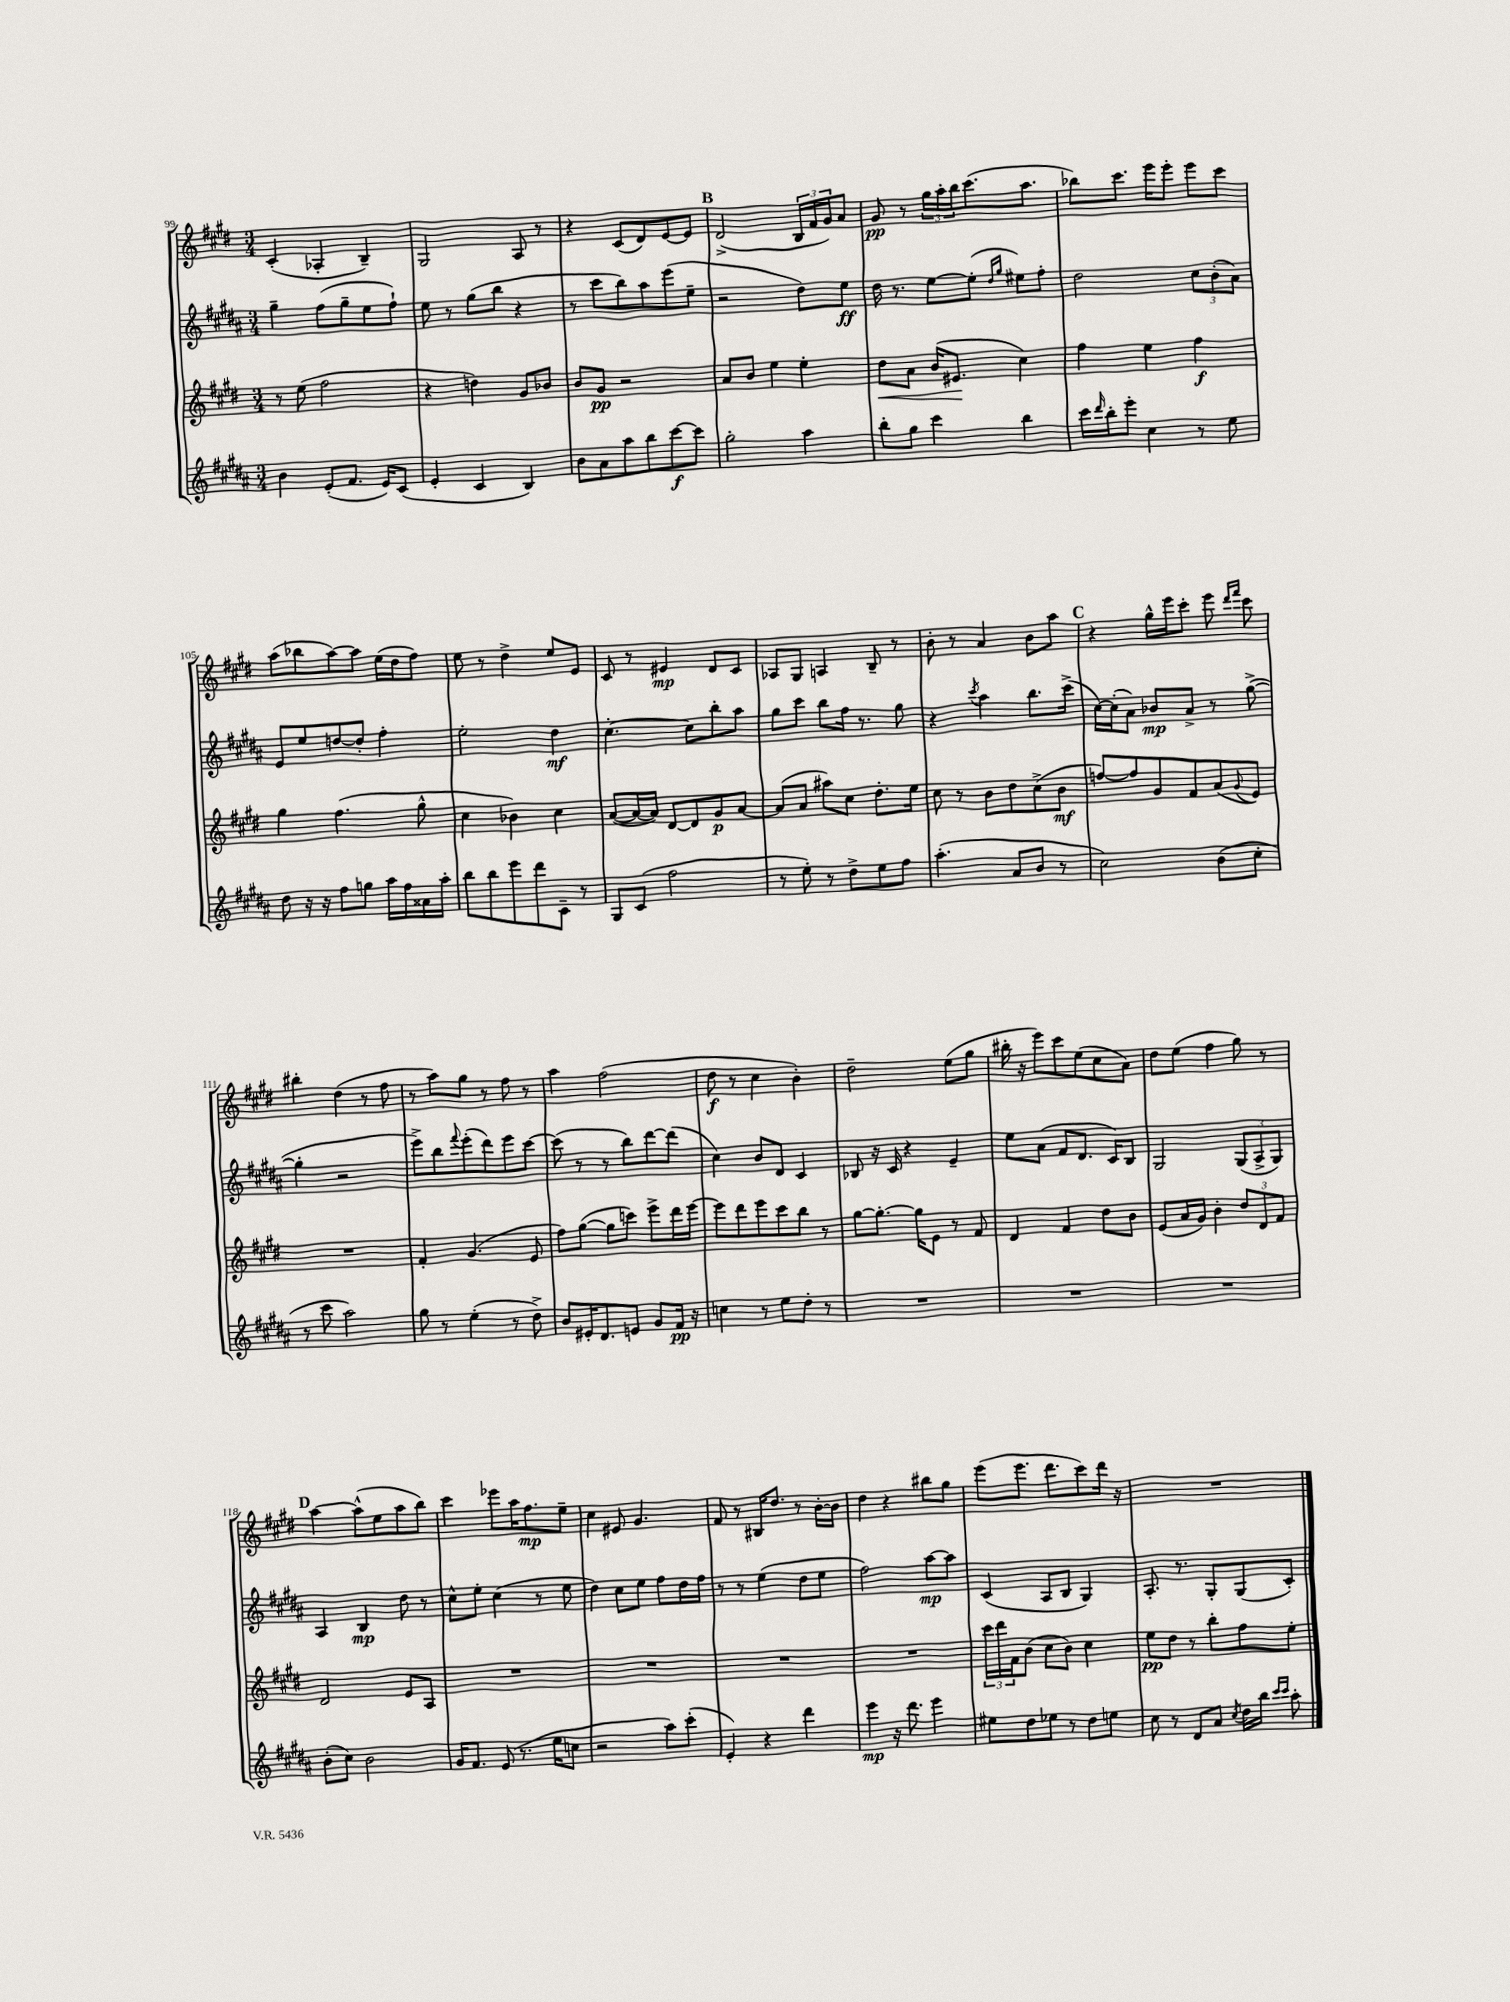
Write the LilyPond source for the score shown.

<<
\new StaffGroup <<
\new Staff = "s0" {
    \clef treble \key e \major \numericTimeSignature \time 3/4
    cis'4-.( aes4-. b4--) |
    gis2 a8 r8 |
    r4 cis'8( dis'8) e'8~ e'8 |
    \mark \markup { \bold "B" } dis'2->( \tuplet 3/2 { b16 fis'16 gis'16) } a'8 |
    gis'8\pp r8 \tuplet 3/2 { gis''16 a''16-. b''16 } cis'''8.( a''8. |
    bes''8) cis'''8. e'''16 e'''8-. e'''8 cis'''8 |
    a''8( bes''8 a''8~) a''8 e''16( dis''16 fis''8) |
    e''8 r8 dis''4-> e''8 e'8 |
    cis'8 r8 eis'4\mp dis'8 cis'8 |
    aes8 gis8 a4 b8-- r8 |
    b'8-. r8 a'4 b'8 a''8 |
    \mark \markup { \bold "C" } r4 gis''16-^ e'''16 cis'''8-. e'''8 \grace { dis'''16 fis'''16 } cis'''8 |
    bis''4-. dis''4( r8 fis''8 |
    r8 a''8) gis''8 r8 fis''8 r8 |
    a''4 fis''2( |
    dis''8\f r8 cis''4 b'4-.) |
    dis''2-- e''8( gis''8 |
    bis''16-. r16 e'''8) cis'''8 e''8( cis''8 a'8) |
    dis''8 e''8( fis''4 gis''8) r8 |
    \mark \markup { \bold "D" } a''4~ a''8-^( e''8 a''8 b''8) |
    cis'''4 ees'''8 a''16 fis''8.\mp e''8-- |
    cis''4 eis'8 gis'4. |
    fis'8 r8 bis16 dis''8. r8 b'16~-. b'16 |
    dis''4 r4 bis''8 gis''8 |
    e'''8( e'''8. dis'''8. cis'''8) dis'''16 r16 |
    R2. \bar "|." |
}
\new Staff = "s1" {
    \clef treble \key b \major \numericTimeSignature \time 3/4
    gis''4-- fis''8( gis''8-- e''8 fis''8-!) |
    e''8 r8 gis''8( b''8 r4 |
    r8 cis'''8 b''8) ais''8 e'''8( e''8-- |
    \mark \markup { \bold "B" } r2 dis''8) e''8\ff |
    dis''16 r8. e''8~ e''8-.( \grace { dis''16 gis''16 } eis''8) fis''8-. |
    dis''2 \tuplet 3/2 { cis''8 b'8-.( ais'8) } |
    e'8 e''8 d''8~ d''8-. fis''4-. |
    e''2-. dis''4\mf |
    cis''4.~-. cis''8 b''8-. ais''8 |
    gis''8 cis'''8 b''8 fis''16 r8. gis''8 |
    r4 \acciaccatura { cis'''8 } ais''4 b''8. cis'''16->( |
    \mark \markup { \bold "C" } cis''16~) cis''16-.( ais'8) bes'8\mp ais'8-> r8 gis''8~->( |
    gis''4-. r2 |
    e'''8->) b''8 \appoggiatura { fis'''8 } e'''8-.( dis'''8) e'''8 cis'''8~ |
    cis'''8( r8 r8 b''8) dis'''8~ dis'''8( |
    cis''4) b'8 dis'8 cis'4 |
    bes8 r16 cis'16 r4 e'4-- |
    e''8 ais'8( fis'8 dis'8. cis'16) b8 |
    gis2 \tuplet 3/2 { gis8( ais8-> gis8) } |
    \mark \markup { \bold "D" } ais4 b4\mp dis''8 r8 |
    cis''8-^ e''8-. cis''4( r8 e''8 |
    dis''4) cis''8 e''8 fis''8 dis''16 fis''16 |
    r8 r8 e''4( dis''8 e''8 |
    fis''2) ais''8~\mp ais''8 |
    cis'4( ais8 b8 gis4) |
    ais8.-. r8. gis8-. gis8( cis'8-.) \bar "|." |
}
\new Staff = "s2" {
    \clef treble \key e \major \numericTimeSignature \time 3/4
    r8 e''8( fis''2 |
    r4 d''4) gis'8 bes'8 |
    b'8 gis'8\pp r2 |
    \mark \markup { \bold "B" } a'8 b'8 e''4 e''4-. |
    dis''8\< a'8 b'16( eis'8.\! cis''4) |
    fis''4 e''4 fis''4\f |
    gis''4 fis''4.( gis''8-^ |
    cis''4 bes'4) cis''4 |
    a'8~( a'16~ a'16) dis'8~ dis'8 gis'8\p a'8~ |
    a'8( a'8 ais''8) cis''8 dis''8.-. e''16 |
    cis''8 r8 b'8 dis''8 cis''8->( b'8\mf |
    \mark \markup { \bold "C" } f''8~) f''8 gis'8 fis'8 a'8( \appoggiatura { gis'8 } e'8) |
    R2. |
    fis'4-. gis'4.( e'8 |
    fis''8) gis''8~( gis''8 c'''8) e'''8-> dis'''16 e'''16~ |
    e'''8 dis'''8 e'''8 cis'''8 b''8 r8 |
    gis''8~ gis''8.~-. gis''16 e'8 r8 fis'8 |
    dis'4 fis'4 dis''8 b'8 |
    e'8( a'16 gis'16) b'4-. \tuplet 3/2 { dis''8 dis'8 fis'8 } |
    \mark \markup { \bold "D" } dis'2 e'8 a8 |
    R2. |
    R2. |
    R2. |
    R2. |
    \tuplet 3/2 { cis'''16 dis'''16 fis'16 } b'8( cis''8 b'8) cis''4 |
    e''8\pp dis''8 r8 b''8-. fis''8 e''8-. \bar "|." |
}
\new Staff = "s3" {
    \clef treble \key b \major \numericTimeSignature \time 3/4
    b'4 e'8-.( fis'8. e'16) cis'8( |
    e'4-. cis'4 b4) |
    b'8 ais'8 ais''8 b''8 cis'''8~\f cis'''8 |
    \mark \markup { \bold "B" } gis''2-. ais''4 |
    b''8-. gis''8 cis'''4 b''4 |
    cis'''16 \grace { dis'''16 } b''16-. e'''8-. cis''4 r8 e''8 |
    dis''8 r16 r16 fis''8 g''8 ais''16 fis''16 aisis'16 ais''16-. |
    b''8 b''8 e'''8 dis'''8 cis'8-- r8 |
    gis8 cis'8( fis''2 |
    r8 e''8-.) r8 dis''8-> e''8 fis''8 |
    ais''4.-.( ais'8 b'8 r8 |
    \mark \markup { \bold "C" } cis''2) b'8( cis''8-. |
    r8 cis'''8 ais''2) |
    gis''8 r8 e''4-.( r8 dis''8->) |
    b'8 eis'16-. dis'8. e'8 gis'8 fis'16\pp r16 |
    c''4 r8 e''8 dis''8-. r8 |
    R2. |
    R2. |
    R2. |
    \mark \markup { \bold "D" } b'8-.( cis''8) b'2 |
    gis'16 fis'8. e'8( r8. e''16 c''8 |
    r2 ais''8) cis'''8-.( |
    e'4-.) r4 dis'''4 |
    e'''4\mp r16 dis'''8. e'''4 |
    eis''8 dis''8 ees''8 r8 dis''8 e''8 |
    cis''8 r8 dis'8 ais'8 \acciaccatura { cis''8 } dis''16 b''16 \grace { cis'''16 cis'''16 } ais''8-. \bar "|." |
}
>>
>>
\layout { \context { \Score currentBarNumber = #99 } }
